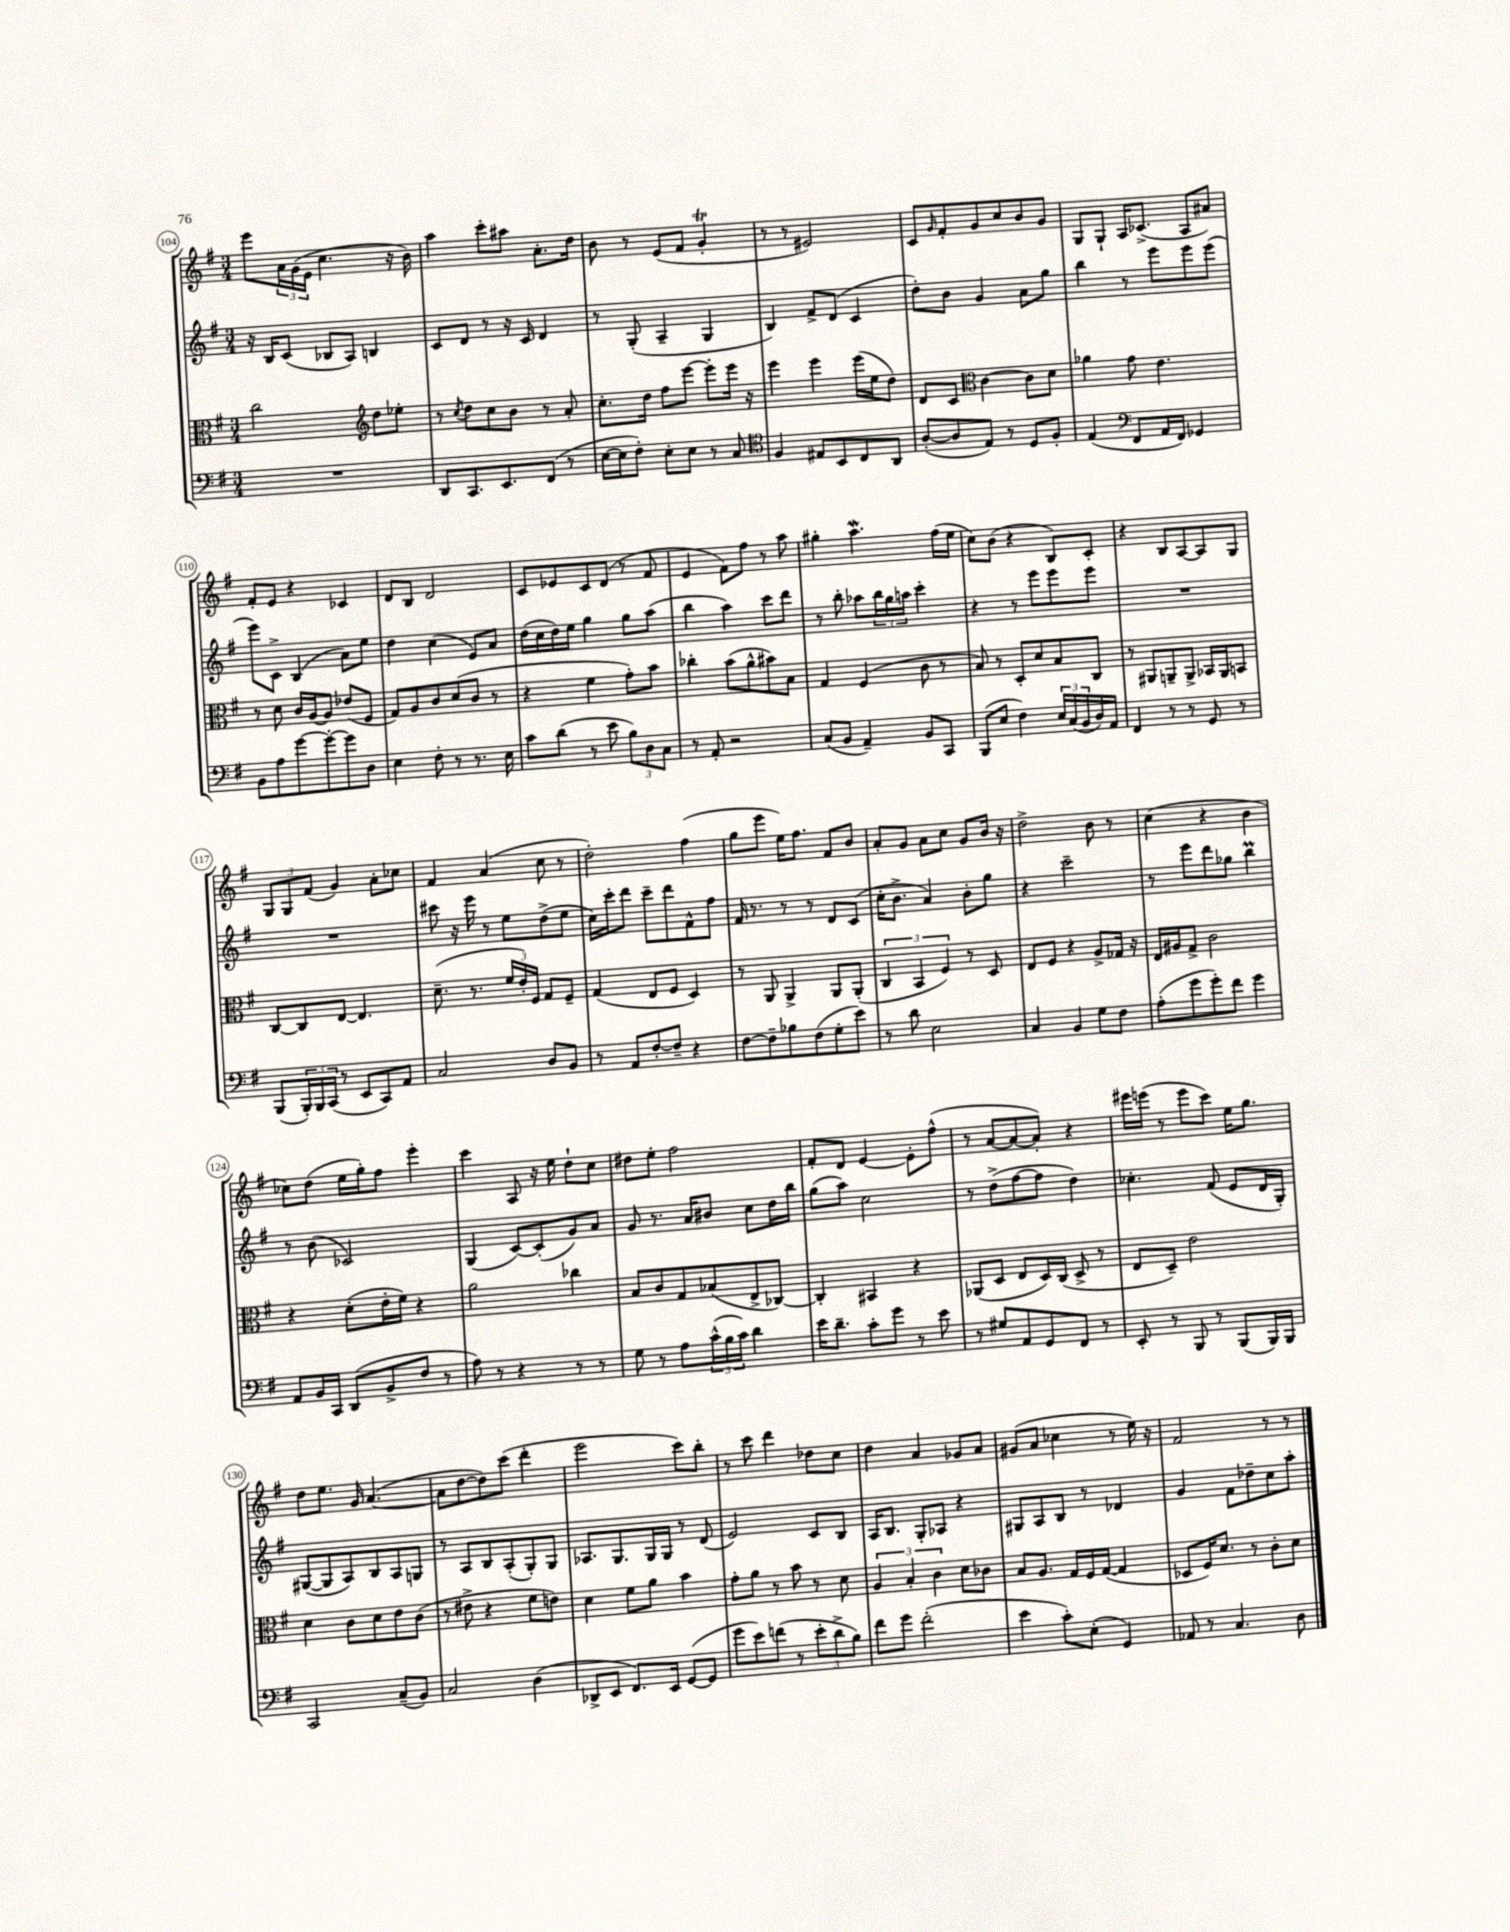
<<
\new StaffGroup <<
\new Staff = "s0" {
    \clef treble \key g \major \numericTimeSignature \time 3/4
    e'''8 \tuplet 3/2 { a'16 g'16( e'16 } c''4. r16 b'16) |
    a''4 c'''8-. ais''8 a'8.-. d''16 |
    b'8 r8 e'8( fis'8 g'4-.\trill |
    r8 r8 eis'2) |
    c'8 \grace { g'16 } fis'8-. g'8 c''8 b'8 g'8 |
    g8 g8-! a16 ces'8.->( a8 ais'8) |
    fis'8-. e'8 r4 ces'4 |
    d'8 b8 d'2 |
    c'8 ees'8 c'8 d'8( r8 fis'8 |
    e'4 fis'8) fis''8 r8 a''8 |
    gis''4-. a''4.\mordent fis''16( e''16 |
    c''8) b'8( r4 b8) c'8-. |
    r4 b8 a8~ a8 g8 |
    \tuplet 3/2 { g8 g8 fis'8( } g'4) a'8-. ces''8 |
    fis'4 a'4( c''8 r8 |
    d''2-.) fis''4( |
    g''8 e'''8 e''16) fis''8. fis'8 b'8 |
    a'8-. g'8 a'8 c''8 g'8 b'16 r16 |
    d''2-> b'8 r8 |
    c''4( r4 b'4 |
    ces''8) d''8( e''16 g''16-.) fis''8 e'''4-. |
    c'''4 a8 r16 e''16 d''8-! c''8 |
    dis''8 e''8-. fis''2 |
    fis'8-. d'8 e'4~ e'8-. fis''8-^( |
    r8 a'8~ a'8~ a'8-.) r4 |
    eis'''16 e'''16( r8 e'''8 c'''8) e''16 g''8. |
    d''8 e''8. g'16 a'4.~( |
    a'8 d''8~ d''8) c'''8( d'''4-. |
    e'''2 c'''8) b''8-. |
    r8 c'''8 d'''4 des''8 c''8 |
    d''4 a'4 ges'8 a'8 |
    gis'8( a'8 ces''4 r8 e''16) r16 |
    fis'2 r8 r8 \bar "|." |
}
\new Staff = "s1" {
    \clef treble \key g \major \numericTimeSignature \time 3/4
    r16 b16 c'8( bes8 a8) b4 |
    c'8 d'8 r8 r16 c'16 d'4 |
    r8 g8-.( a4-- g4 |
    b4) fis'8-> d'8( c'4 |
    d''8-.) b'8 g'4 a'8 g''8 |
    b''4 r8 e'''8 e'''8 e'''8( |
    e'''8) c'8-> b4( a'8) e''8 |
    d''4 c''4( e'8) a'8 |
    d''16( c''16 d''16) e''16 g''4 g''8 a''8( |
    b''4 a''4) c'''8 d'''8 |
    r8 b''8-. aes''8 \tuplet 3/2 { b''16 g''16 a''16 } c'''4-. |
    r4 r8 e'''8 e'''8 e'''8 |
    R2. |
    R2. |
    cis'''8 r16 e'''16 r8 e''8 d''8->( e''8 |
    c''16) c'''16-. d'''8 c'''8-- d'''8 fis'8-^ fis''8 |
    fis'16 r8. r8 r8 d'8 c'8( |
    c''16-. b'8.-> a'4) b'8-. g''8 |
    r4 c'''2-- |
    r8 e'''8 d'''8 ges''8 b''4\prall |
    r8 b'8( ces'2) |
    g4( c'8~) c'8-.( g'8) a'8 |
    g'8 r8. a'16 bis'8 c''8 d''16 b''16 |
    g''8( a''8) c''2 |
    r8 d''8->( fis''8~ fis''8 d''4) |
    ces''4.-. fis'8( e'8 d'16 g16-.) |
    gis8~( gis8 a8) b8 a8 g8 |
    r8 a8 b8 a8-.( g8-.) g8 |
    aes8. g8. g16 g16 r8 d'8( |
    e'2) c'8 b8 |
    a16 b8. g8-. aes8 r4 |
    gis8 a8 b8 r8 des'4 |
    g'4 fis'8 des''8-- c''8 a''8-. \bar "|." |
}
\new Staff = "s2" {
    \clef alto \key g \major \numericTimeSignature \time 3/4
    c''2 \clef treble d''8 ees''8-. |
    r8 \acciaccatura { c''8 } d''8 c''8 b'8 r8 a'8-. |
    c''8.-. d''16 fis''8 e'''8~ e'''8-. e'''16 r16 |
    e'''4 e'''4 e'''16( e''16 d''8) |
    d'8 c'8 \clef alto c'4~ c'8 d'8 |
    aes'4 g'8 e'4. |
    r8 d'8 c'16 a16~ a8 ees'8( fis8 |
    g8) a8 c'8 d'8( c'8 r8 |
    r4 fis'4 g'8-.) b'8 |
    ces''4-. b'8( a'8-^ bis'8) b8 |
    g4 fis4( c'8 r8 |
    b8) r8 d8-. d'8 b8 c8 |
    r8 ais,8 a,8-- a,8-> bes,16 a,16 b,8 |
    c8~ c8 e8~ e4. |
    d'8.--( r8. \tuplet 3/2 { fis'16 e'16-.) fis16 } g8 fis8-- |
    g4( e8 fis8 d4) |
    r8 a,8 a,4-> a,8 a,8-.( |
    \tuplet 3/2 { c4 b,4 fis4) } r8 d8 |
    e8 fis8 r4 a8-> ges16 r16 |
    e16 ais16 g8-> c'2 |
    r4 d'8-.( e'16-. fis'16) r4 |
    a'2 ces''4 |
    b8 c'8 g8 bes8( e8-> ces8~) |
    ces4-. bis,4 r4 |
    aes,8( d8 e8 d16) c16( d8-> r8 |
    e8 d8--) e'2 |
    d'4 c'8 d'8 e'8 c'8( |
    r8 eis'8-> r4 fis'8 e'8) |
    d'4 fis'8 a'8 b'4 |
    g'8-. a'8 r8 b'8 r8 d'8 |
    \tuplet 3/2 { a4 b4-. c'4 } d'8 ces'8 |
    b8 a8. g16 fis16 g16~( g4 |
    des8 fis16) d'8. r8 c'8-. d'8 \bar "|." |
}
\new Staff = "s3" {
    \clef bass \key g \major \numericTimeSignature \time 3/4
    R2. |
    d,8 c,8. e,8. fis,8( r8 |
    e16~ e16 fis8-.) e8-. e8 r8 c8 |
    \clef tenor fis4 eis8 b,8 c8 a,8 |
    a8~-.( a8 e8) r8 d8 fis8-. |
    e4( \clef bass fis,8 a,16 fis,16) ges,4 |
    b,8 a8 g'8~ g'8~-. g'8 d8 |
    e4 fis8-. r8 r8. e16 |
    c'8 d'8( r8 e'8 \tuplet 3/2 { b8) d8 c8 } |
    r8 a,8-. r2 |
    c8( b,8 a,4--) b,8 c,8 |
    b,,8( e8 fis4) \tuplet 3/2 { e16 c16( b,16 } d16) a,16 |
    fis,4 r8 r8 g,8 r8 |
    b,,8( \tuplet 3/2 { b,,16-.) b,,16 c,16( } r8 e,8 c,8) a,8 |
    c2 d8 b,8 |
    r8 a,8 fis8~-. fis8-- r4 |
    fis8~ fis8-- bes8 fis8( g8-. e'8) |
    r8 d'8 e2 |
    c4 b,4 g8 fis8 |
    a8-.( g'8 g'8-.) fis'8 g'4 |
    a,8 b,16 c,16 d,8( b,8-> fis8 r8 |
    a8) r8 r4 r8 r8 |
    g8 r8 a8 \tuplet 3/2 { c'16-^( b16 c'16) } d'4 |
    e'16 d'8.-- c'8-. g'8 r8 e'8 |
    r8 gis8 a,8 g,8 fis,8 r8 |
    e,8-. r8 b,,8 r8 b,,8( b,,16) b,,16 |
    c,2 c8--( b,8) |
    c2 d4( |
    des,8-> e,8 fis,8.) e,16 g,8~( g,8 |
    g'8 e'8) f'8( r8 \tuplet 3/2 { e'8-. d'8-> b8) } |
    fis'8 g'8 fis'2-.( |
    e'4 c'8-.) e8-.( g,4) |
    aes,8 r8 c4. d8 \bar "|." |
}
>>
>>
\layout { \context { \Score currentBarNumber = #104 \override BarNumber.stencil = #(make-stencil-circler 0.1 0.3 ly:text-interface::print) } }
